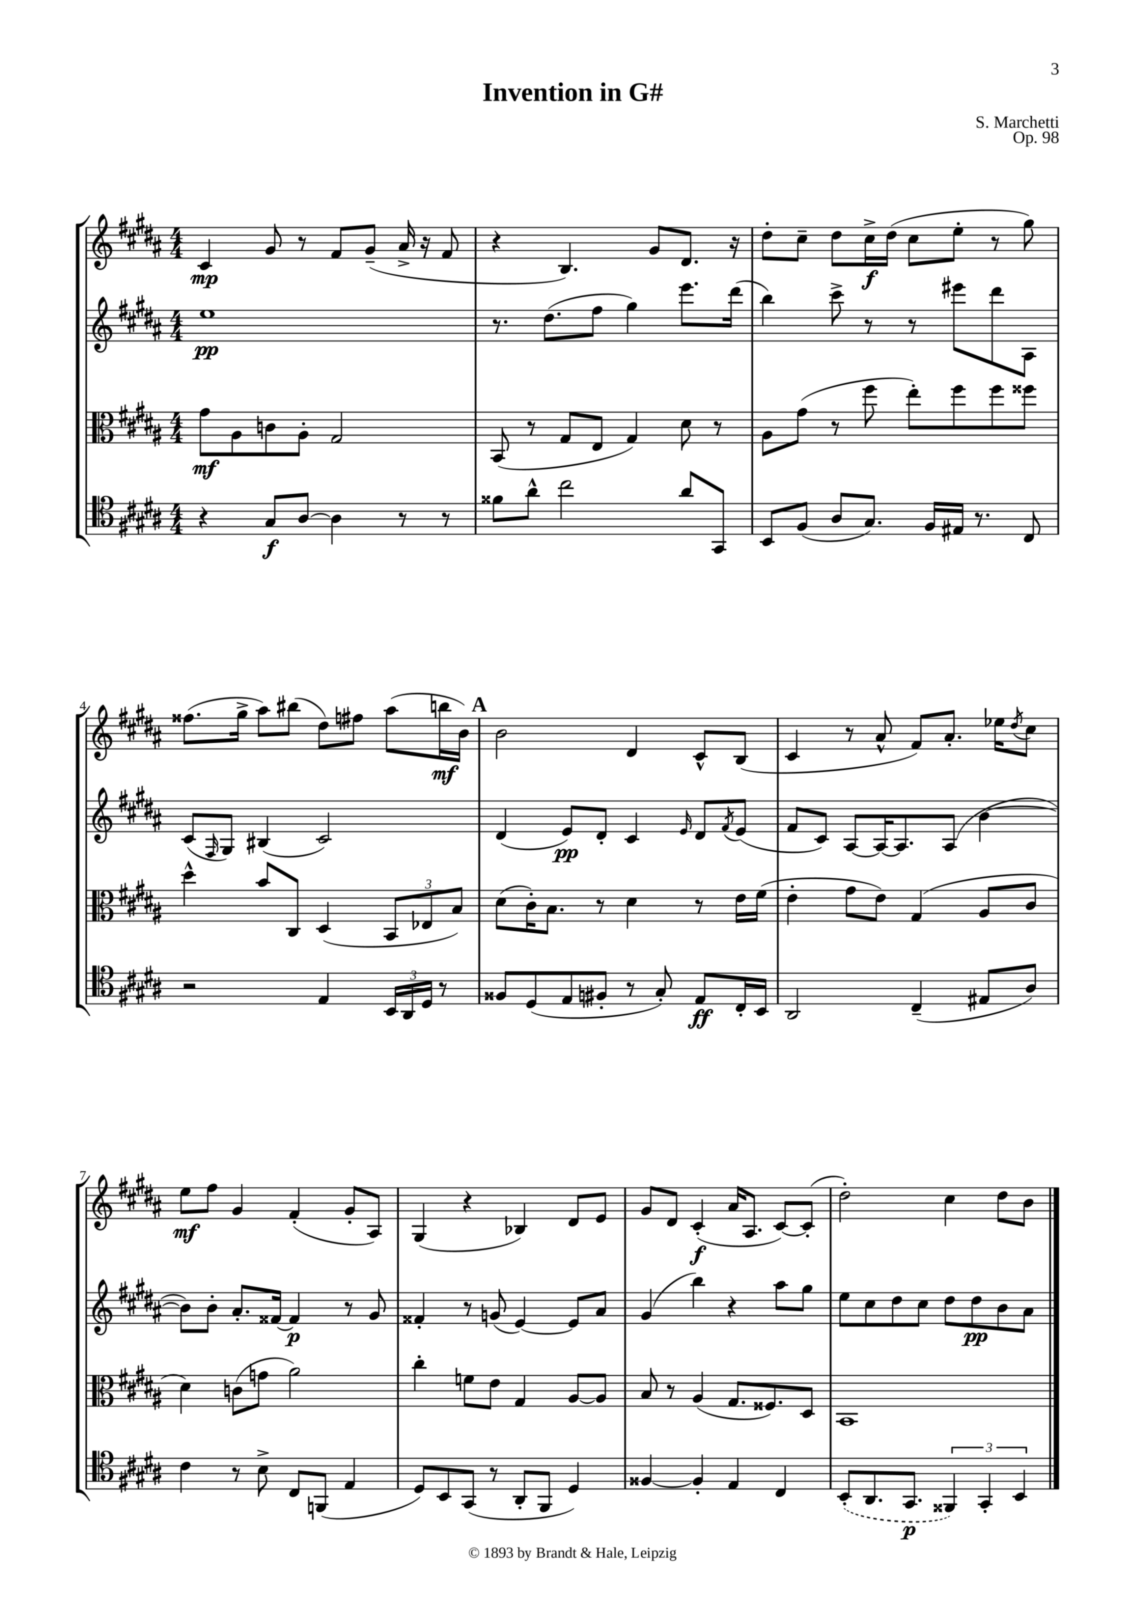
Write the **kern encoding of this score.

**kern	**kern	**kern	**kern
*staff4	*staff3	*staff2	*staff1
*clefC4	*clefC3	*clefG2	*clefG2
*k[f#c#g#d#a#]	*k[f#c#g#d#a#]	*k[f#c#g#d#a#]	*k[f#c#g#d#a#]
*M4/4	*M4/4	*M4/4	*M4/4
4r	8g#\L	1ee	4c#/
.	8A#\	.	.
8G#/L	8c\	.	8g#/
[8A#/J	8A#'\J	.	8r
4A#\]	2G#/	.	8f#/L
.	.	.	(8g#~/J
8r	.	.	16a#^/
.	.	.	16r
8r	.	.	8f#/
=	=	=	=
8f##\L	(8BB/	8.r	4r
8a#^^\J	8r	.	.
.	.	(8.dd#\L	.
2cc#\	8G#/L	.	4.B/)
.	8E/J	8ff#\J	.
.	4G#/)	4gg#\)	.
.	.	.	8g#/L
8a#/L	8d#\	8.eee\L	8.d#/J
8GG#/J	8r	.	.
.	.	(16ddd#\Jk	16r
=	=	=	=
8BB/L	8A#\L	4bb\)	8dd#'\L
(8F#/J	(8g#\J	.	8cc#~\J
8A#/L	8r	8ccc#^\	8dd#\L
8.G#/J)	8ff#\	8r	16cc#^\L
.	.	.	(16dd#\JJ
.	8ee'\L)	8r	8cc#\L
16F#/LL	.	.	.
16E#/JJ	8ff#\	8eee#\L	8ee'\J
8.r	.	.	.
.	8ff#\	8ddd#\	8r
8C#/	8ff##\J	8A#\J	8gg#\)
=	=	=	=
2r	4dd#^^\	(8c#/L	(8.ff##\L
.	.	16qqF#/	.
.	.	8G#/J)	.
.	.	.	16gg#^\Jk
.	8b/L	(4B#/	8aa#\L)
.	8C#/J	.	(8bb#\J
4E/	(4D#/	2c#/)	8dd#\L)
.	.	.	8ff#\J
24BB/LL	12BB/L	.	(8aa#\L
24AA#/	.	.	.
24D#/JJ	12E-/	.	.
8r	.	.	16bb\L
.	12B/J)	.	.
.	.	.	16b\JJ)
=	=	=	=
8F##/L	(8d#\L	(4d#/	2b\
(8D#/	16c#'\K)	.	.
.	8.B\J	.	.
8E/	.	8e/L)	.
8F#'/J	8r	8d#'/J	.
8r	4d#\	4c#/	4d#/
8G#'/)	.	.	.
.	.	16qqe/	.
8E/L	8r	8d#/L	8c#^^/L
.	.	8qf#/	.
16C#'/L	16e\LL	(8e/J	(8B/J
16BB/JJ	(16f#\JJ	.	.
=	=	=	=
2AA#/	4e'\	8f#/L	4c#/
.	.	8c#/J)	.
.	8g#\L	[8A#/L	8r
.	8e\J)	16A#/_K	8a#^^/
.	.	8.A#/]	.
(4C#~/	(4G#/	.	8f#/L)
.	.	(8A#/J	8.a#'/J
8E#/L	8A#/L	[4b\	.
.	.	.	16ee-\LK
.	.	.	8qdd#/
8A#/J)	8c#/J	.	8cc#\J
=	=	=	=
4c#\	4d#\)	8b\]L)	8ee\L
.	.	8b'\J	8ff#\J
8r	(8c\L	8.a#'/L	4g#/
8B^\	8g\J	.	.
.	.	[16f##/Jk	.
8C#/L	2a#\)	4f##/]	(4f#'/
(8FF/J	.	.	.
4E/	.	8r	8g#'/L
.	.	8g#/	8A#/J)
=	=	=	=
8D#/L)	4cc#'\	4f##'/	(4G#/
8BB/	.	.	.
(8GG#/J	8f\L	8r	4r
8r	8e\J	(8g/	.
8AA#'/L	4G#/	[4e/)	4B-/)
8FF#/J	.	.	.
4D#/)	[8A#/L	8e/]L	8d#/L
.	8A#/]J	8a#/J	8e/J
=	=	=	=
[4F##/	8B/	(4g#/	8g#/L
.	8r	.	8d#/J
4F##'/]	(4A#/	4bb\)	(4c#'/
4E/	8.G#/L	4r	16a#/LK
.	.	.	8.A#/J
.	8.F##/)	.	.
4C#/	.	8aa#\L	[8c#/L)
.	8D#/J	8gg#\J	(8c#'/]J
=	=	=	=
(8BB'/L	1BB	8ee\L	2dd#'\)
8.AA#/	.	8cc#\	.
.	.	8dd#\	.
8.GG#/J	.	.	.
.	.	8cc#\J	.
6FF##/)	.	8dd#\L	4cc#\
.	.	8dd#\	.
6GG#'/	.	.	.
.	.	8b\	8dd#\L
6BB/	.	.	.
.	.	8a#\J	8b\J
==	==	==	==
*-	*-	*-	*-
